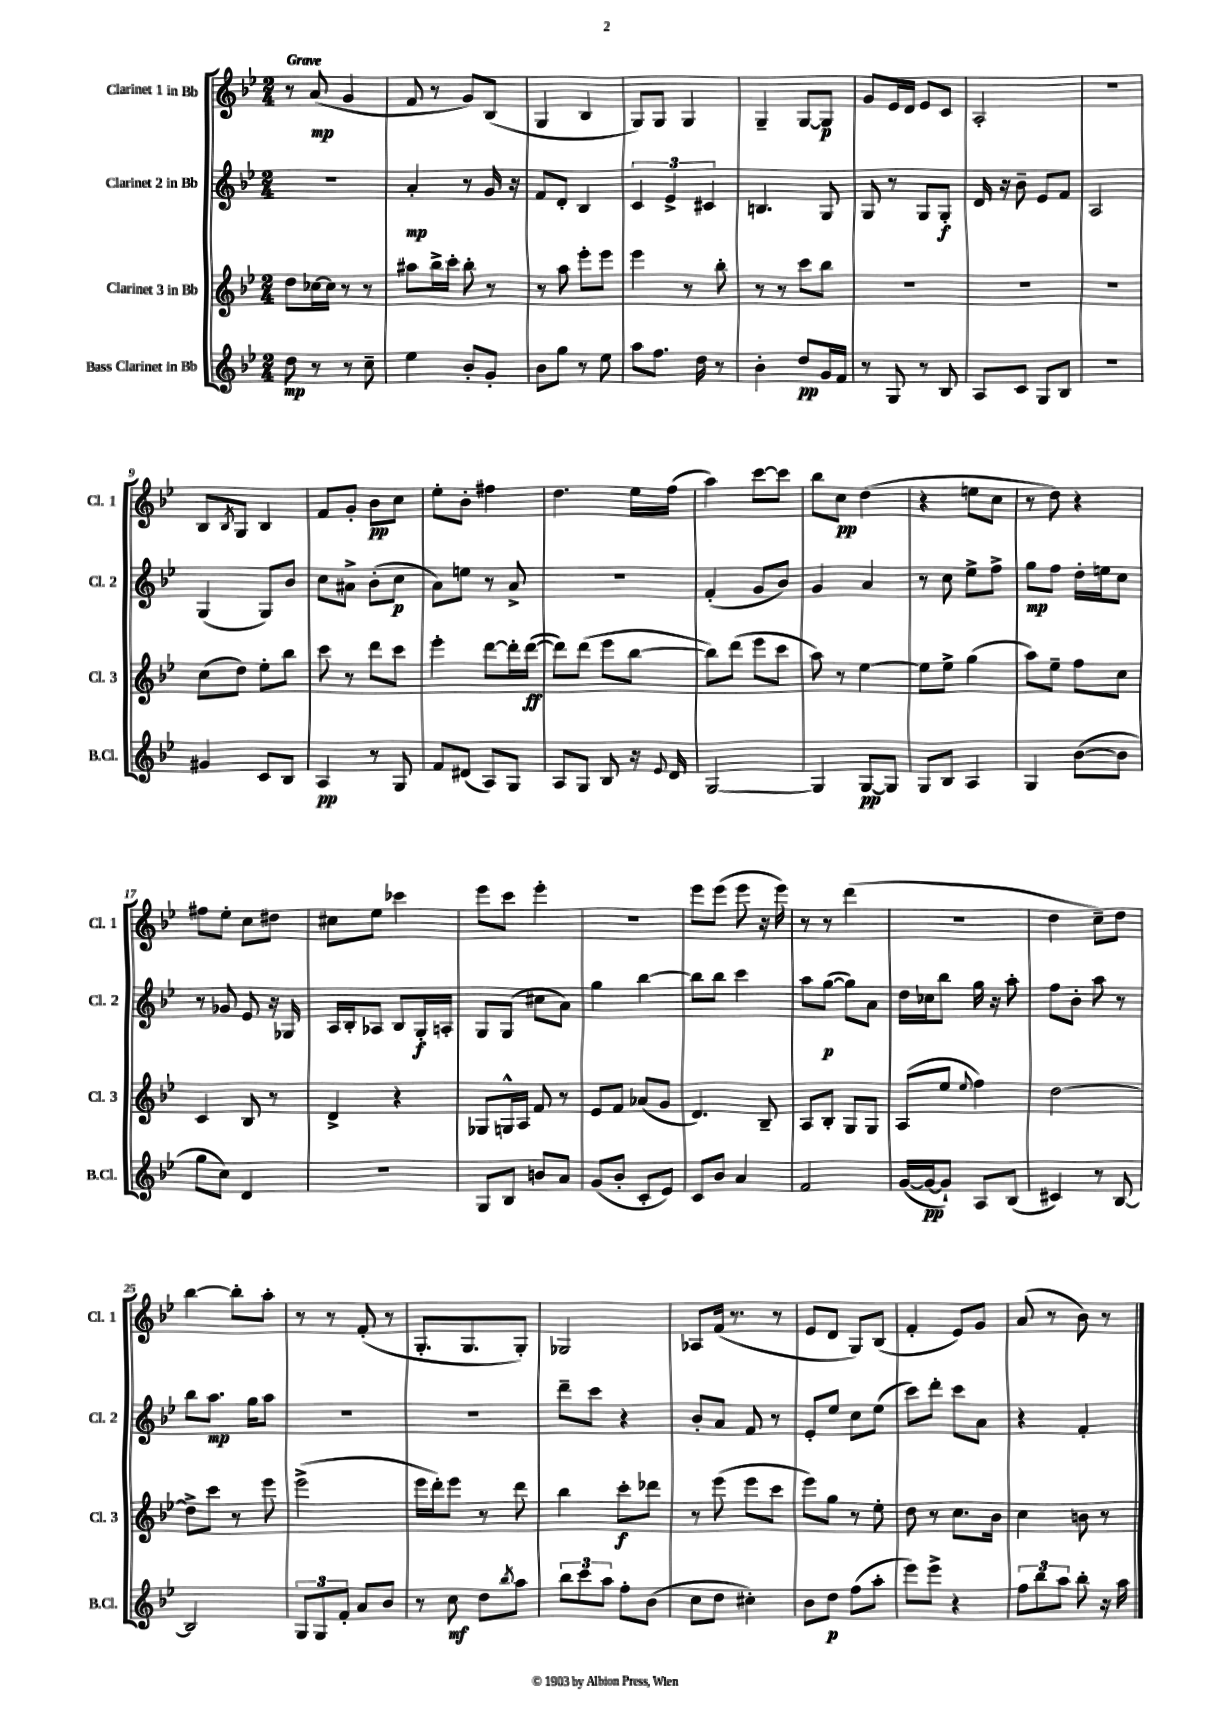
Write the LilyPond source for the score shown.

<<
\new StaffGroup <<
\new Staff = "s0" \with { instrumentName = "Clarinet 1 in Bb" shortInstrumentName = "Cl. 1" } {
    \clef treble \key bes \major \numericTimeSignature \time 2/4 \tempo "Grave"
    r8 a'8\mp( g'4 |
    f'8 r8 g'8) bes8( |
    g4 bes4 |
    g8) g8 g4 |
    g4-- g8~ g8\p |
    g'8 ees'16 d'16 ees'8 c'8 |
    a2-. |
    r2 |
    bes8 \acciaccatura { bes8 } g8 bes4 |
    f'8 g'8-. bes'8\pp c''8 |
    ees''8-. bes'8-. fis''4 |
    d''4. ees''16 f''16( |
    a''4) c'''8~ c'''8 |
    bes''8 c''8\pp d''4( |
    r4 e''8 c''8 |
    r8 d''8) r4 |
    fis''8 ees''8-. c''8 dis''8 |
    cis''8 ees''8 ces'''4 |
    ees'''8 c'''8 ees'''4-. |
    r2 |
    ees'''8 ees'''8( ees'''8 r16 ees'''16) |
    r8 r8 d'''4( |
    r2 |
    d''4 c''8--) d''8 |
    bes''4~ bes''8-. a''8-. |
    r8 r8 f'8-.( r8 |
    g8.-. g8. g8-.) |
    ges2 |
    aes8 f'16( r8. r8 |
    ees'8 d'8 g8) bes8( |
    f'4-. ees'8) g'8 |
    a'8( r8 bes'8) r8 \bar "|." |
}
\new Staff = "s1" \with { instrumentName = "Clarinet 2 in Bb" shortInstrumentName = "Cl. 2" } {
    \clef treble \key bes \major \numericTimeSignature \time 2/4
    r2 |
    a'4-.\mp r8 g'16 r16 |
    f'8 d'8-. bes4 |
    \tuplet 3/2 { c'4 ees'4-> cis'4 } |
    b4. g8 |
    g8 r8 g8 g8-.\f |
    d'16 r16 bes'8-- ees'8 f'8 |
    a2 |
    g4( g8) bes'8 |
    c''8 ais'8-> bes'8-.( c''8\p |
    a'8) e''8 r8 a'8-> |
    r2 |
    f'4-.( g'8 bes'8) |
    g'4 a'4 |
    r8 c''8 ees''8-> f''8-> |
    g''8\mp f''8 d''16-. e''16 c''8 |
    r8 ges'8 ees'8 r16 ges16 |
    a16 bes16-. aes8 bes8 g16-.\f a16-. |
    g8 g8( cis''8 a'8) |
    g''4 bes''4~ |
    bes''8 bes''8 c'''4 |
    a''8 g''8~\p( g''8) a'8 |
    d''16 ces''16 bes''8 g''16 r16 a''8-. |
    f''8 bes'8-. a''8 r8 |
    bes''8 a''8.\mp g''16 a''8 |
    R2 |
    R2 |
    d'''8-- c'''8 r4 |
    bes'8-. a'8 f'8 r8 |
    ees'8-. ees''8 c''8 ees''8( |
    c'''8) d'''8-. c'''8 a'8 |
    r4 f'4-. \bar "|." |
}
\new Staff = "s2" \with { instrumentName = "Clarinet 3 in Bb" shortInstrumentName = "Cl. 3" } {
    \clef treble \key bes \major \numericTimeSignature \time 2/4
    d''8 ces''16~ ces''16 r8 r8 |
    ais''8 bes''16-> c'''16-. bes''8-. r8 |
    r8 a''8 ees'''8-. ees'''8 |
    ees'''4 r8 bes''8-. |
    r8 r8 c'''8 bes''8 |
    R2 |
    R2 |
    R2 |
    c''8( d''8) ees''8-. bes''8 |
    c'''8 r8 d'''8 c'''8 |
    ees'''4-. d'''8~ d'''16-. d'''16~\ff( |
    d'''8) d'''8( ees'''8 bes''8~ |
    bes''8) d'''8( ees'''8 c'''8 |
    a''8) r8 ees''4~ |
    ees''8 ees''8-> g''4( |
    a''8) ees''8-- f''8 c''8 |
    c'4 bes8 r8 |
    d'4-> r4 |
    ges8 g16-^ a16 f'8 r8 |
    ees'8 f'8 aes'8( g'8 |
    d'4.) bes8-- |
    a8 bes8-. g8 g8 |
    a8( ees''8 \appoggiatura { ees''8 } f''4) |
    d''2~ |
    d''8-> c'''8 r8 ees'''8 |
    ees'''2->( |
    ees'''16 d'''16-.) ees'''8 r8 d'''8 |
    bes''4 c'''8-.\f des'''8 |
    r8 ees'''8( ees'''8 c'''8 |
    ees'''8) g''8 r8 ees''8-. |
    d''8 r8 c''8. bes'16 |
    c''4 b'8 r8 \bar "|." |
}
\new Staff = "s3" \with { instrumentName = "Bass Clarinet in Bb" shortInstrumentName = "B.Cl." } {
    \clef treble \key bes \major \numericTimeSignature \time 2/4
    d''8\mp r8 r8 c''8-- |
    ees''4 bes'8-. g'8-. |
    bes'8 g''8 r8 ees''8 |
    a''8 f''8. d''16 r8 |
    bes'4-. d''8\pp g'16 f'16 |
    r8 g8 r8 bes8 |
    a8 c'8 g8 bes8 |
    R2 |
    gis'4 c'8 bes8 |
    a4\pp r8 g8 |
    f'8 dis'8( a8) g8 |
    a8 g8 bes8 r16 \appoggiatura { ees'8 } d'16 |
    g2~ |
    g4 g8~\pp g8 |
    g8 bes8 a4 |
    g4 bes'8~( bes'8 |
    g''8 c''8) d'4 |
    R2 |
    g8 bes8 b'8 a'8 |
    g'8( bes'8-. c'8-. ees'8) |
    c'8 bes'8 a'4 |
    f'2 |
    g'16~( g'16~\pp g'8-!) a8 bes8( |
    cis'4) r8 bes8~ |
    bes2 |
    \tuplet 3/2 { g8 g8 f'8-. } a'8 bes'8 |
    r8 c''8\mf d''8 \acciaccatura { bes''8 } a''8 |
    \tuplet 3/2 { bes''8 c'''8 a''8 } f''8-. bes'8( |
    c''8 d''8 cis''4-.) |
    bes'8 d''8\p f''8( a''8-. |
    ees'''8) ees'''8-> r4 |
    \tuplet 3/2 { f''8 bes''8 a''8 } bes''8-. r16 a''16 \bar "|." |
}
>>
>>
